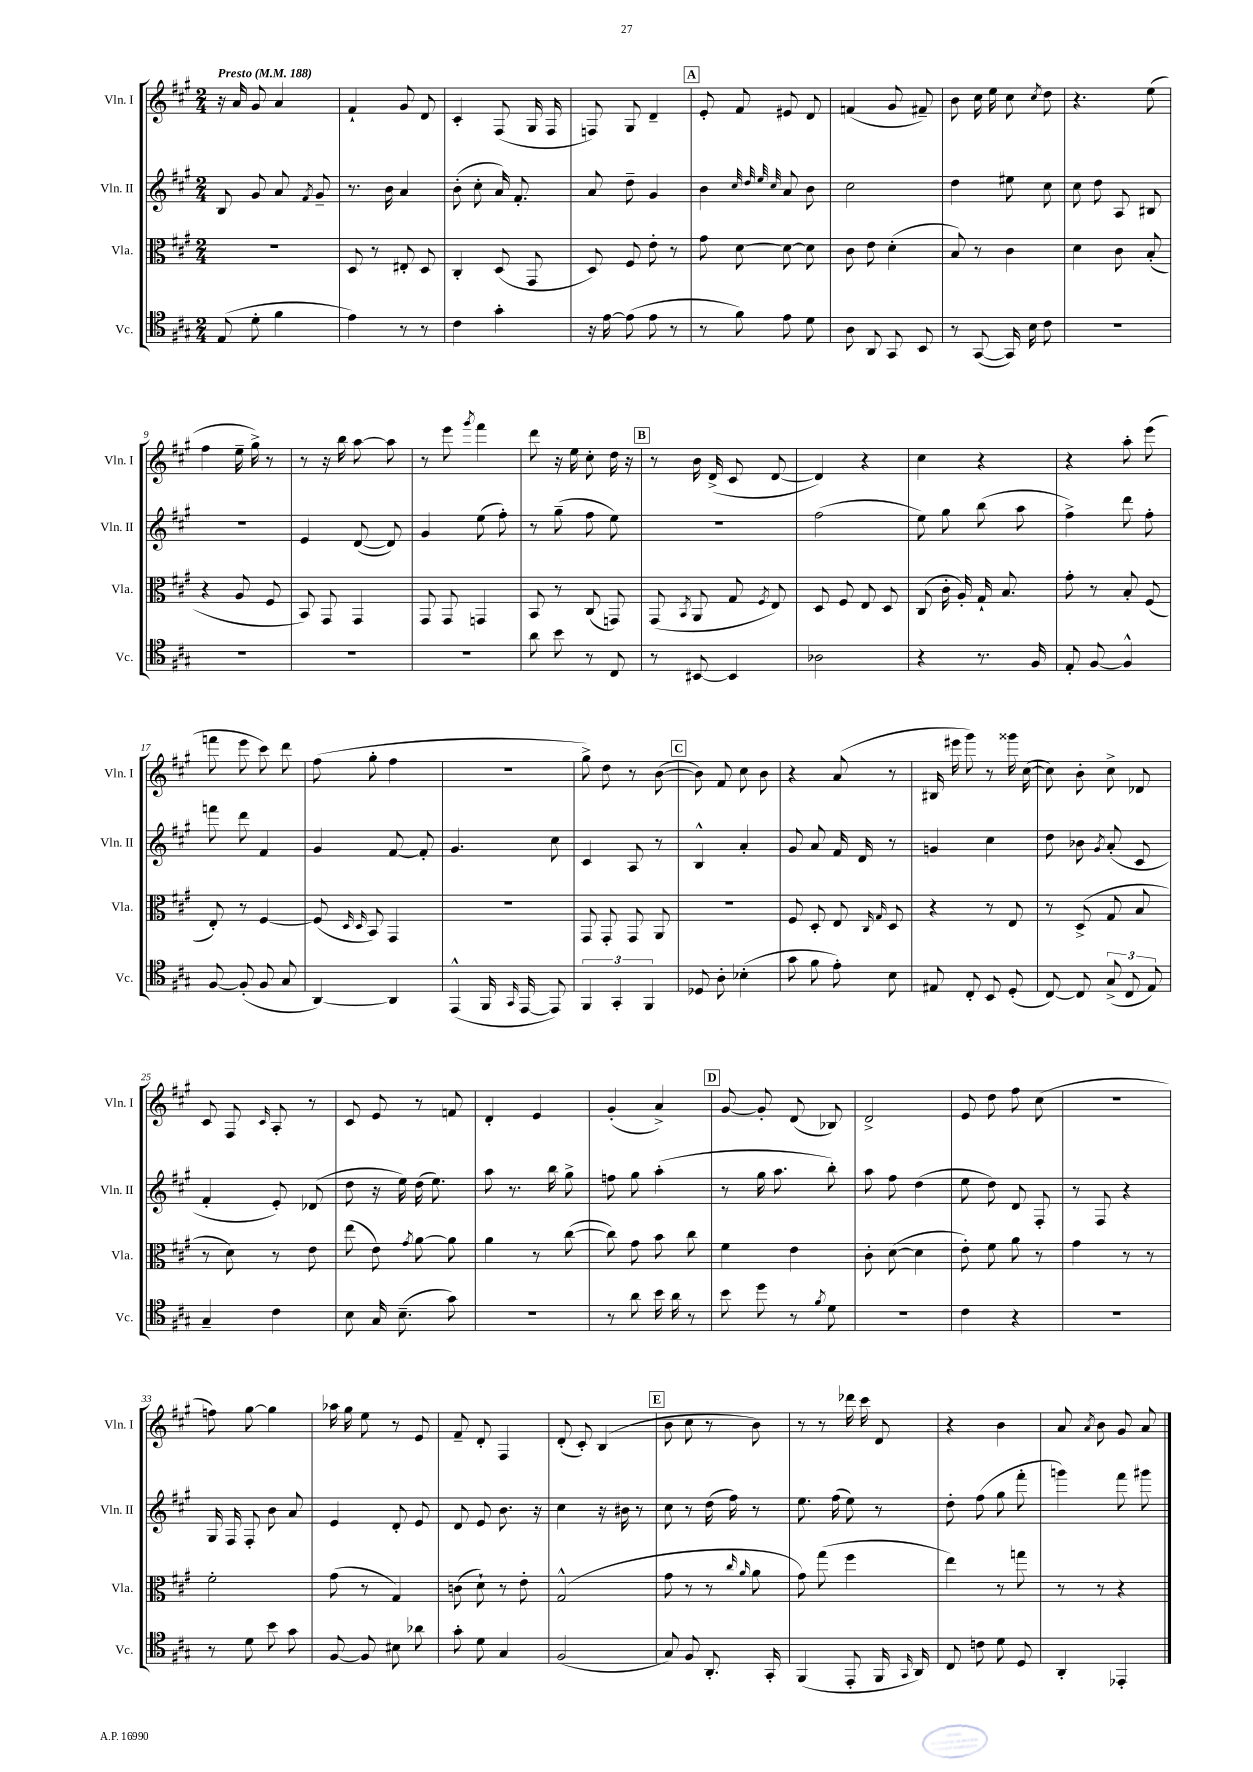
<<
\new StaffGroup <<
\new Staff = "s0" \with { instrumentName = "Vln. I" shortInstrumentName = "Vln. I" } {
    \clef treble \key a \major \numericTimeSignature \time 2/4 \tempo "Presto" 4 = 188
    \autoBeamOff r16 a'16 gis'8 a'4 |
    fis'4-! gis'8 d'8 |
    cis'4-. fis8( gis16 fis16 |
    f8) gis8 d'4-- |
    \mark \markup { \box "A" } e'8-. fis'8 eis'8 d'8 |
    f'4( gis'8 fis'8--) |
    b'8 cis''16 e''16 cis''8 \acciaccatura { cis''8 } d''8 |
    r4. e''8( |
    fis''4 e''16-- gis''16->) r8 |
    r8 r16 b''16 a''8~ a''8 |
    r8 e'''8 \acciaccatura { gis'''8 } fis'''4 |
    d'''8 r16 e''16 cis''8-. d''16 r16 |
    \mark \markup { \box "B" } r8 b'16 d'16->( cis'8 d'8~ |
    d'4) r4 |
    cis''4 r4 |
    r4 a''8-. e'''8( |
    f'''8 e'''8 cis'''8) d'''8 |
    fis''8( gis''8-. fis''4 |
    r2 |
    gis''8->) d''8 r8 b'8~( |
    \mark \markup { \box "C" } b'8) fis'8 cis''8 b'8 |
    r4 a'8( r8 |
    bis16 eis'''16 gis'''8) r8 gisis'''16 cis''16~( |
    cis''8) b'8-. cis''8-> des'8 |
    cis'8 fis8 \grace { cis'16 } a8-. r8 |
    cis'8 e'8 r8 f'8 |
    d'4-. e'4 |
    gis'4-.( a'4->) |
    \mark \markup { \box "D" } gis'8~ gis'8-. d'8( bes8) |
    d'2-> |
    e'8 d''8 fis''8 cis''8( |
    R2 |
    f''8) gis''8~ gis''4 |
    aes''16 gis''16 e''8 r8 e'8 |
    fis'8-- d'8-. fis4 |
    d'8-.( cis'8-.) b4( |
    \mark \markup { \box "E" } b'8 cis''8 r8 b'8) |
    r8 r8 des'''16 cis'''16 d'8 |
    r4 b'4 |
    a'8 \acciaccatura { a'8 } b'8 gis'8 a'8 \bar "|." |
}
\new Staff = "s1" \with { instrumentName = "Vln. II" shortInstrumentName = "Vln. II" } {
    \clef treble \key a \major \numericTimeSignature \time 2/4
    \autoBeamOff b8 gis'8 a'8 \acciaccatura { fis'8 } gis'8-- |
    r8. b'16 a'4 |
    b'8-.( cis''8-. a'16) fis'8.-. |
    a'8 d''8-- gis'4 |
    \mark \markup { \box "A" } b'4 \grace { cis''32 d''32 e''32 cis''32 } a'8 b'8 |
    cis''2 |
    d''4 eis''8 cis''8 |
    cis''8 d''8 a8 bis8 |
    R2 |
    e'4 d'8~( d'8) |
    gis'4 e''8( fis''8-.) |
    r8 gis''8--( fis''8 e''8) |
    \mark \markup { \box "B" } R2 |
    fis''2( |
    e''8) gis''8 b''8( a''8 |
    fis''4->) d'''8 fis''8-. |
    f'''8 d'''8 fis'4 |
    gis'4 fis'8~ fis'8-. |
    gis'4. cis''8 |
    cis'4 a8 r8 |
    \mark \markup { \box "C" } b4-^ a'4-. |
    gis'8 a'8 fis'16 d'16 r8 |
    g'4 cis''4 |
    d''8 bes'8 \acciaccatura { gis'8 } a'8-.( cis'8 |
    fis'4-. e'8-.) des'8( |
    d''8 r16 e''16) d''16( e''8.) |
    a''8 r8. b''16 gis''8-> |
    f''8 gis''8 a''4-.( |
    \mark \markup { \box "D" } r8 gis''16 a''8. b''8-.) |
    a''8 fis''8 d''4( |
    e''8 d''8) d'8 fis8-. |
    r8 fis8 r4 |
    gis16 fis16 fis8-. b'8 a'8 |
    e'4 d'8-. e'8 |
    d'8 e'8 b'8. r16 |
    cis''4 r16 bis'16 r8 |
    \mark \markup { \box "E" } cis''8 r8 d''16( fis''16) r8 |
    e''8. fis''16( e''8) r8 |
    d''8-. fis''8( gis''8 fis'''8-. |
    g'''4) fis'''8 gis'''8 \bar "|." |
}
\new Staff = "s2" \with { instrumentName = "Vla." shortInstrumentName = "Vla." } {
    \clef alto \key a \major \numericTimeSignature \time 2/4
    \autoBeamOff R2 |
    d8 r8 eis8-. d8 |
    cis4-. d8( gis,8 |
    d8) fis8 e'8-. r8 |
    \mark \markup { \box "A" } gis'8 d'8~ d'8~ d'8 |
    cis'8 e'8 d'4-.( |
    b8) r8 cis'4 |
    d'4 cis'8 b8-.( |
    r4 a8 fis8 |
    b,8) gis,8 gis,4 |
    gis,8 gis,8 g,4 |
    b,8 r8 cis8( g,8) |
    \mark \markup { \box "B" } gis,8( \acciaccatura { b,8 } a,8 gis8 \acciaccatura { fis8 } e8) |
    d8 fis8 e8 d8 |
    cis8( cis'16-. a16-.) gis16-! b8. |
    gis'8-. r8 b8-. fis8( |
    e8-.) r8 fis4~ |
    fis8( \grace { d16 d16 } b,8) gis,4 |
    R2 |
    gis,8 gis,8-. gis,8 a,8 |
    \mark \markup { \box "C" } R2 |
    fis8 d8-. e8 \grace { cis16 gis16 } d8 |
    r4 r8 e8 |
    r8 d8->( gis8 b8 |
    r8 d'8) r8 e'8 |
    e''8( e'8) \acciaccatura { gis'8 } a'8~ a'8 |
    a'4 r8 cis''8~( |
    cis''8) gis'8 b'8 cis''8 |
    \mark \markup { \box "D" } fis'4 e'4 |
    cis'8-. d'8~( d'4 |
    e'8-.) fis'8 a'8 r8 |
    gis'4 r8 r8 |
    fis'2-. |
    gis'8( r8 gis4) |
    c'8( d'8-!) r8 e'8-. |
    gis2-^( |
    \mark \markup { \box "E" } gis'8 r8 r8 \grace { cis''16 a'16 } a'8 |
    gis'8) gis''8( fis''4 |
    e''4) r8 g''8 |
    r8 r8 r4 \bar "|." |
}
\new Staff = "s3" \with { instrumentName = "Vc." shortInstrumentName = "Vc." } {
    \clef tenor \key a \major \numericTimeSignature \time 2/4
    \autoBeamOff e8( d'8-. fis'4 |
    e'4) r8 r8 |
    cis'4 gis'4-. |
    r16 e'16~ e'8( e'8 r8 |
    \mark \markup { \box "A" } r8 fis'8) e'8 d'8 |
    a8 a,8 gis,8 b,8 |
    r8 gis,8~( gis,16) b16 cis'8 |
    R2 |
    R2 |
    R2 |
    R2 |
    a'8 b'8 r8 cis8 |
    \mark \markup { \box "B" } r8 bis,8~ bis,4 |
    aes2 |
    r4 r8. fis16 |
    e8-. fis8~ fis4-^ |
    fis8~ fis8-.( fis8 gis8 |
    a,4~) a,4 |
    e,4-^( fis,16 \grace { gis,16 } e,16~ e,8) |
    \tuplet 3/2 { fis,4 gis,4-. fis,4 } |
    \mark \markup { \box "C" } des8 a8-. bes4-.( |
    gis'8 fis'8 e'8-.) b8 |
    eis8 cis8-. b,8 d8-.( |
    cis8~) cis8 \tuplet 3/2 { gis8->( cis8 e8) } |
    gis4-- cis'4 |
    b8 gis16 b8.--( gis'8) |
    R2 |
    r8 a'8 b'16 a'16 r8 |
    \mark \markup { \box "D" } b'8 d''8 r8 \acciaccatura { fis'8 } d'8 |
    r2 |
    cis'4 r4 |
    r2 |
    r8 d'8 b'8 gis'8 |
    fis8~ fis8 bis8 aes'8 |
    gis'8-. d'8 gis4 |
    fis2( |
    \mark \markup { \box "E" } gis8) fis8 a,8.-. gis,16-. |
    fis,4( e,8-. fis,16 \grace { gis,16 } a,16) |
    cis8 c'8 d'8 d8 |
    a,4-. ees,4-. \bar "|." |
}
>>
>>
